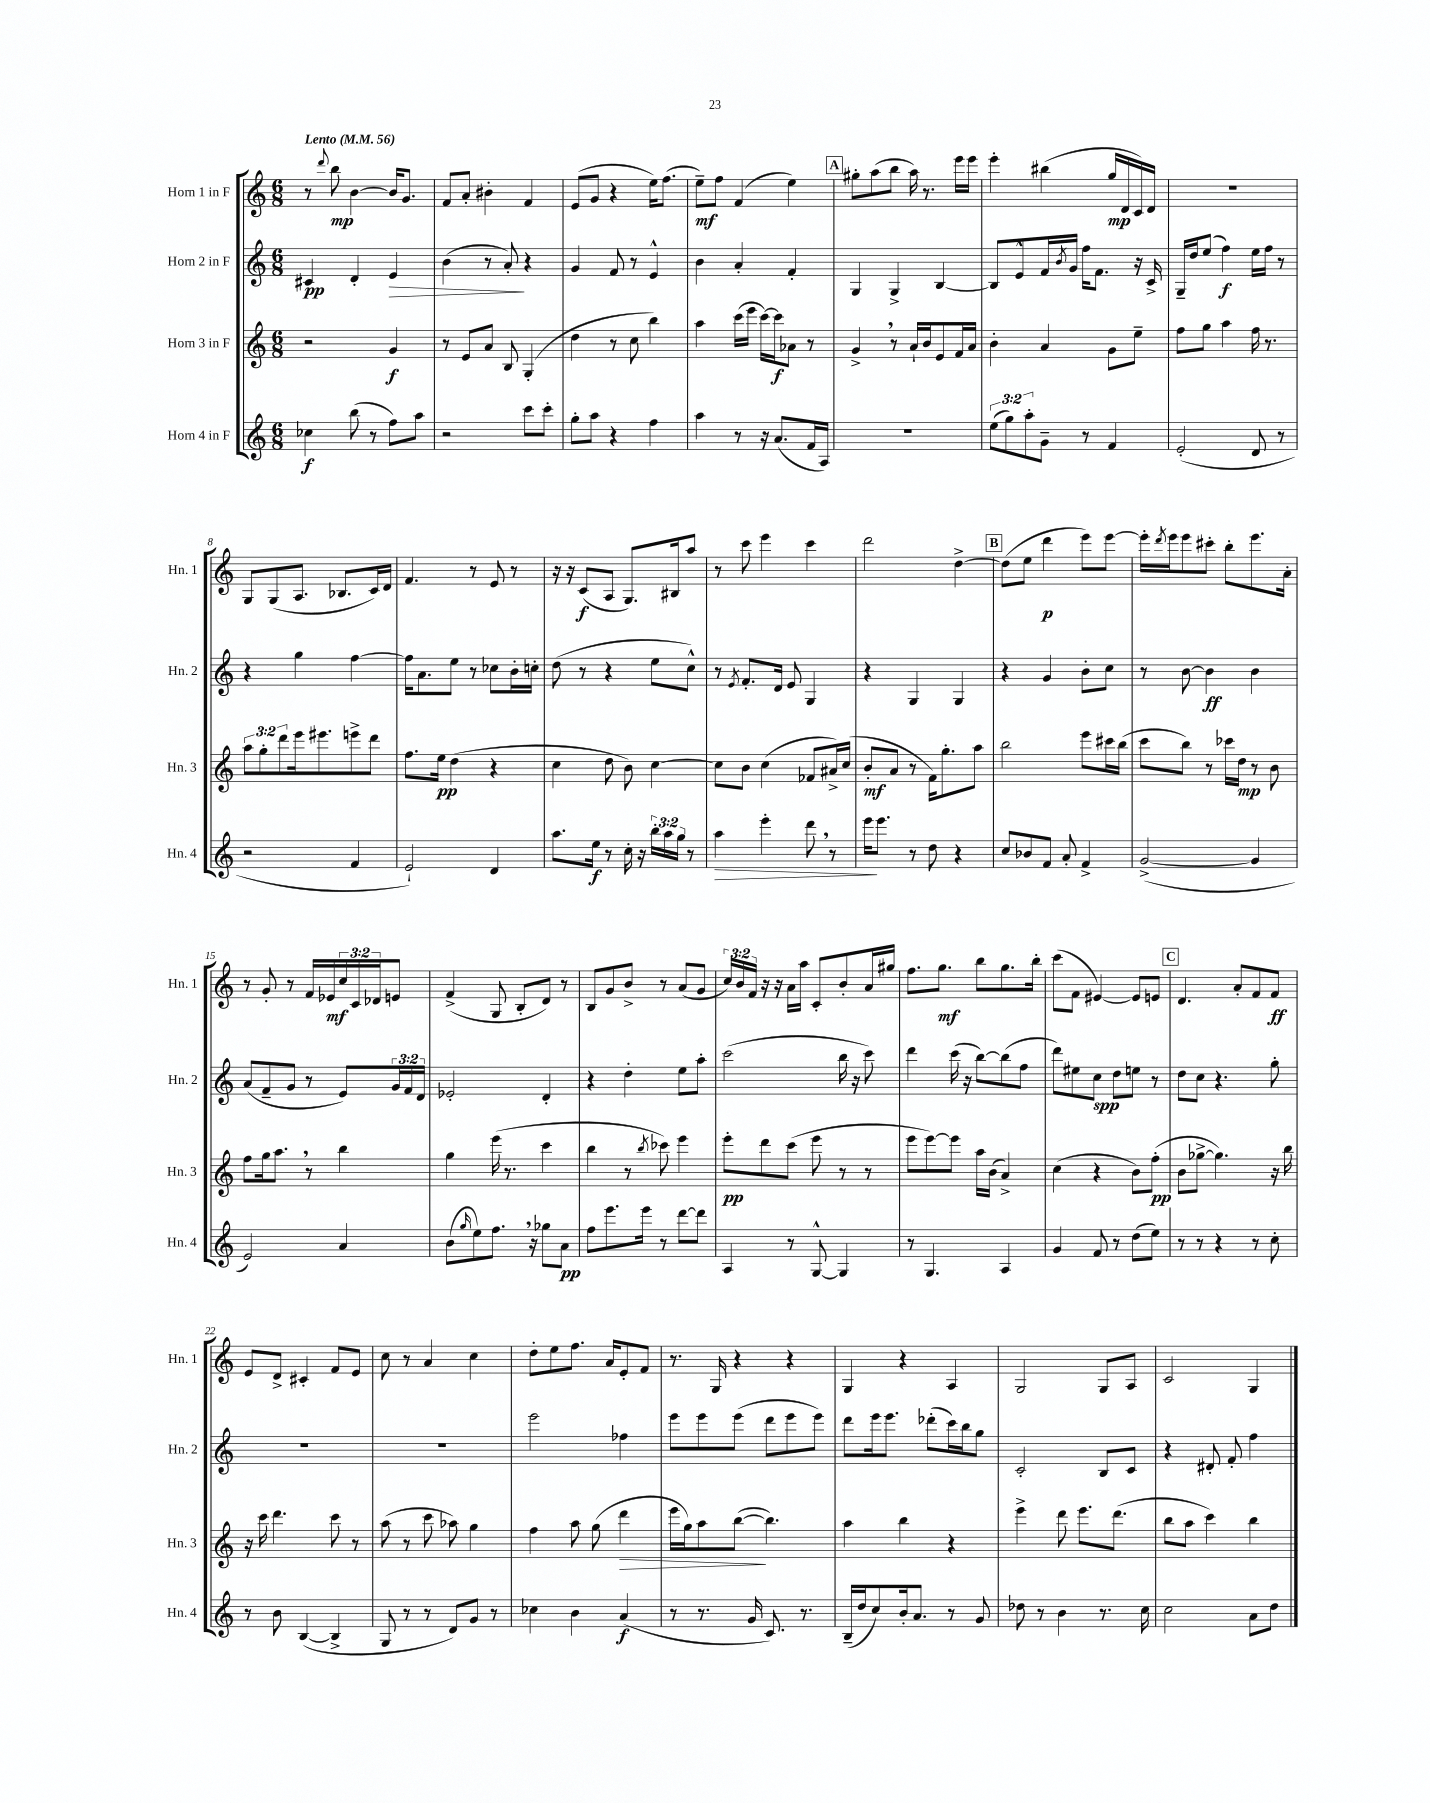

**kern	**dynam	**kern	**dynam	**kern	**dynam	**kern	**dynam
*part4	*part4	*part3	*part3	*part2	*part2	*part1	*part1
*staff4	*staff4	*staff3	*staff3	*staff2	*staff2	*staff1	*staff1
*I"Horn 4 in F	*	*I"Horn 3 in F	*	*I"Horn 2 in F	*	*I"Horn 1 in F	*
*I'Hn. 4	*	*I'Hn. 3	*	*I'Hn. 2	*	*I'Hn. 1	*
*clefG2	*	*clefG2	*	*clefG2	*	*clefG2	*
*k[]	*	*k[]	*	*k[]	*	*k[]	*
*M6/8	*	*M6/8	*	*M6/8	*	*M6/8	*
*MM56	*	*MM56	*	*MM56	*	*MM56	*
=1	=1	=1	=1	=1	=1	=1	=1
!	!	!	!	!	!	!LO:TX:a:B:t=Lento	!
4cc-X\	f	2r	.	4c#X/	pp	8r	.
.	.	.	.	.	.	8qqddd/	.
.	.	.	.	.	.	8bb\	mp
(8bb\	.	.	.	4d'/	.	[4b\	.
8r	.	.	.	.	.	.	.
!	!	!	!	!	!LO:HP:b	!	!
8ff\L)	.	4g/	f	4e/	>	16b/KL]	.
.	.	.	.	.	.	8.g/J	.
8aa\J	.	.	.	.	.	.	.
=2	=2	=2	=2	=2	=2	=2	=2
2r	.	8r	.	(4b\	.	8f/L	.
.	.	8e/L	.	.	.	8a'/J	.
.	.	8a/J	.	8r	.	4b#X'\	.
.	.	8B/	.	8a'/)	.	.	.
8ccc\L	.	(4G'/	.	4r	]	4f/	.
8ccc'\J	.	.	.	.	.	.	.
=3	=3	=3	=3	=3	=3	=3	=3
8gg'\L	.	4dd\	.	4g/	.	(8e/L	.
8aa\J	.	.	.	.	.	8g/J	.
4r	.	8r	.	8f/	.	4r	.
.	.	8cc\	.	8r	.	.	.
4ff\	.	4bb\)	.	4e^^/	.	16ee\KL)	.
.	.	.	.	.	.	(8.ff\J	.
=4	=4	=4	=4	=4	=4	=4	=4
4aa\	.	4aa\	.	4b\	.	8ee~\L)	mf
.	.	.	.	.	.	8ff\J	.
8r	.	(16ccc\LL	.	4a'/	.	(4f/	.
.	.	16eee\JJ	.	.	.	.	.
16r	.	[16ccc\LL)	.	.	.	.	.
(8.a/L	.	16ccc\J]	f	.	.	.	.
.	.	8a-X\J	.	4f'/	.	4ee\)	.
16f/L	.	8r	.	.	.	.	.
16A/JJ)	.	.	.	.	.	.	.
!!LO:REH:place=s1:t=A
=5	=5	=5	=5	=5	=5	=5	=5
2.r	.	4g^,/	.	4G/	.	8gg#X'\L	.
.	.	.	.	.	.	(8aa\	.
.	.	8r	.	4G^/	.	8bb\J	.
.	.	16a`/LL	.	.	.	16aa\)	.
.	.	16b/J	.	.	.	8.r	.
.	.	8e/	.	[4B/	.	.	.
.	.	16f/L	.	.	.	16eee\LL	.
.	.	16a/JJ	.	.	.	16eee\JJ	.
=6	=6	=6	=6	=6	=6	=6	=6
(12ee\L	.	4b'\	.	8B/L]	.	4eee'\	.
12gg\)	.	.	.	.	.	.	.
.	.	.	.	8e^^/	.	.	.
12aa'\	.	.	.	.	.	.	.
8g~\J	.	4a/	.	16f/L	.	(4bb#X\	.
.	.	.	.	8qb/	.	.	.
.	.	.	.	16g/JJ	.	.	.
8r	.	.	.	16ff\KL	.	.	.
.	.	.	.	8.f\J	.	.	.
4f/	.	8g\L	.	.	.	16gg/LL	mp
.	.	.	.	.	.	16d/	.
.	.	8ee~\J	.	16r	.	16c/)	.
.	.	.	.	16c^/	.	16d/JJ	.
=7	=7	=7	=7	=7	=7	=7	=7
(2e'/	.	8ff\L	.	16G~/LL	.	2.r	.
.	.	.	.	16dd/J	.	.	.
.	.	8gg\J	.	(8ee/J	.	.	.
.	.	4aa\	.	4ff\)	f	.	.
8d/	.	16ff\	.	16ee\LL	.	.	.
.	.	8.r	.	16ff\JJ	.	.	.
8r	.	.	.	8r	.	.	.
!!LO:LB:g=z
=8	=8	=8	=8	=8	=8	=8	=8
2r	.	12aa\L	.	4r	.	8G/L	.
.	.	12gg'\	.	.	.	.	.
.	.	.	.	.	.	(8G/	.
.	.	12ddd\	.	.	.	.	.
.	.	16eee\k	.	4gg\	.	8.A/J	.
.	.	8.eee#X\	.	.	.	.	.
.	.	.	.	.	.	8.B-X/L	.
4f/	.	8eeen^\	.	[4ff\	.	.	.
.	.	8ddd\J	.	.	.	16c/L)	.
.	.	.	.	.	.	16d/JJ	.
=9	=9	=9	=9	=9	=9	=9	=9
2e`/)	.	8.ff\L	.	16ff\KL]	.	4.f/	.
.	.	.	.	8.a\	.	.	.
.	.	16ee\Jk	pp	.	.	.	.
.	.	(4dd\	.	8ee\J	.	.	.
.	.	.	.	8r	.	8r	.
4d/	.	4r	.	8cc-X\L	.	8e/	.
.	.	.	.	16b'\L	.	8r	.
.	.	.	.	16ccn'\JJ	.	.	.
=10	=10	=10	=10	=10	=10	=10	=10
8.aa\L	.	4cc\	.	(8dd\	.	16r	.
.	.	.	.	.	.	16r	.
.	.	.	.	8r	.	(8c/L	f
16ee\Jk	f	.	.	.	.	.	.
8r	.	8dd\	.	4r	.	8A/J	.
16cc'\	.	8b\)	.	.	.	8.G/L)	.
16r	.	.	.	.	.	.	.
24bb'\LL	.	[4cc\	.	8ee\L	.	.	.
24aa\	.	.	.	.	.	.	.
.	.	.	.	.	.	16B#X/k	.
24gg\JJ	.	.	.	.	.	.	.
8r	.	.	.	8cc^^\J)	.	8aa/J	.
=11	=11	=11	=11	=11	=11	=11	=11
!	!LO:HP:b	!	!	!	!	!	!
4aa\	>	8cc\L]	.	8r	.	8r	.
.	.	.	.	8qe/	.	.	.
.	.	8b\J	.	8.f'/L	.	8ccc\	.
4eee'\	.	(4cc\	.	.	.	4eee\	.
.	.	.	.	16d/Jk	.	.	.
.	.	.	.	8e/	.	.	.
8ddd,\	.	8f-X/L	.	4G/	.	4ccc\	.
8r	.	16a#X^/L)	.	.	.	.	.
.	.	(16cc/JJ	.	.	.	.	.
=12	=12	=12	=12	=12	=12	=12	=12
16eee\KL	.	8b'/L	mf	4r	.	2ddd\	.
8.eee\J	]	.	.	.	.	.	.
.	.	8a/J	.	.	.	.	.
8r	.	8r	.	4G/	.	.	.
8dd\	.	16f\KL)	.	.	.	.	.
.	.	8.gg'\	.	.	.	.	.
4r	.	.	.	4G/	.	[4dd^\	.
.	.	8aa\J	.	.	.	.	.
!!LO:REH:place=s1:t=B
=13	=13	=13	=13	=13	=13	=13	=13
8cc/L	.	2bb\	.	4r	.	(8dd\L]	.
8b-X/	.	.	.	.	.	8ee\J	.
8f/J	.	.	.	4g/	.	4ddd\	p
8a'/	.	.	.	.	.	.	.
4f^/	.	8eee\L	.	8b'\L	.	8eee\L)	.
.	.	16ccc#X\L	.	8cc\J	.	[8eee\J	.
.	.	(16bb\JJ	.	.	.	.	.
=14	=14	=14	=14	=14	=14	=14	=14
([2g^/	.	8ccc\L	.	8r	.	16eee'\LL]	.
.	.	.	.	.	.	8qddd/	.
.	.	.	.	.	.	16eee\J	.
.	.	8bb\J)	.	[8b\	.	8eee\	.
.	.	8r	.	4b\]	ff	8ccc#X'\J	.
.	.	16ccc-X\LL	.	.	.	8bb'\L	.
.	.	16dd\JJ	mp	.	.	.	.
4g/]	.	8r	.	4b\	.	8.eee\	.
.	.	8b\	.	.	.	.	.
.	.	.	.	.	.	16a'\Jk	.
!!LO:LB:g=z
=15	=15	=15	=15	=15	=15	=15	=15
2e/)	.	8ff\L	.	(8a/L	.	8r	.
.	.	16gg\k	.	8f~/	.	8g'/	.
.	.	8.aa,\J	.	.	.	.	.
.	.	.	.	8g/J	.	8r	.
.	.	8r	.	8r	.	16f/LL	.
.	.	.	.	.	.	16e-X/	mf
4a/	.	4bb\	.	8e/L)	.	24cc/	.
.	.	.	.	.	.	24c/	.
.	.	.	.	.	.	24d-X/J	.
.	.	.	.	24g/L	.	8en/J	.
.	.	.	.	24f/	.	.	.
.	.	.	.	24d/JJ	.	.	.
=16	=16	=16	=16	=16	=16	=16	=16
(8b\L	.	4gg\	.	2e-X'/	.	(4f^/	.
16qqgg/	.	.	.	.	.	.	.
8ee\)	.	.	.	.	.	.	.
8.ff,\J	.	(16eee\	.	.	.	8G/	.
.	.	8.r	.	.	.	.	.
.	.	.	.	.	.	8B'/L	.
16r	.	.	.	.	.	.	.
8gg-X\L	.	4ccc\	.	4d'/	.	8d/J)	.
8a\J	pp	.	.	.	.	8r	.
=17	=17	=17	=17	=17	=17	=17	=17
8ff\L	.	4bb\	.	4r	.	8B/L	.
8.eee\	.	.	.	.	.	8g/	.
.	.	8r	.	4dd'\	.	8b^/J	.
16eee\Jk	.	.	.	.	.	.	.
.	.	8qbb/	.	.	.	.	.
8r	.	8ccc-X\)	.	.	.	8r	.
[8ddd\L	.	4eee\	.	8ee\L	.	(8a/L	.
8ddd\J]	.	.	.	8aa'\J	.	8g/J	.
=18	=18	=18	=18	=18	=18	=18	=18
4A/	.	8eee'\L	pp	(2ccc\	.	24cc/LL)	.
.	.	.	.	.	.	24b/	.
.	.	.	.	.	.	24f/JJ	.
.	.	8ddd\	.	.	.	16r	.
.	.	.	.	.	.	16r	.
8r	.	(8ccc\J	.	.	.	16a\LL	.
.	.	.	.	.	.	16aa\JJ	.
[8G^^/	.	8eee\	.	.	.	8c'/L	.
4G/]	.	8r	.	16bb\	.	8b'/	.
.	.	.	.	16r	.	.	.
.	.	8r	.	8ccc\)	.	16a/L	.
.	.	.	.	.	.	16gg#X/JJ	.
=19	=19	=19	=19	=19	=19	=19	=19
8r	.	8eee\L	.	4ddd\	.	8.ff\L	.
4.G/	.	[8eee\)	.	.	.	.	.
.	.	.	.	.	.	8.gg\J	mf
.	.	8eee\J]	.	(16ccc\	.	.	.
.	.	.	.	16r	.	.	.
.	.	16aa\LL	.	[8bb\L)	.	8bb\L	.
.	.	(16b\JJ	.	.	.	.	.
4A/	.	4a^/)	.	(8bb\]	.	8.gg\	.
.	.	.	.	8ff\J	.	.	.
.	.	.	.	.	.	16bb'\Jk	.
=20	=20	=20	=20	=20	=20	=20	=20
4g/	.	(4cc\	.	8ddd\L)	.	(8ccc\L	.
.	.	.	.	8ee#X\	.	8f\J	.
8f/	.	4r	.	8cc\J	spp	[4e#X/)	.
8r	.	.	.	8dd\L	.	.	.
(8dd\L	.	8b\L)	.	8een\J	.	8e#/L]	.
8ee\J)	.	(8ff'\J	pp	8r	.	8en/J	.
!!LO:REH:place=s1:t=C
=21	=21	=21	=21	=21	=21	=21	=21
8r	.	8b\L	.	8dd\L	.	4.d/	.
8r	.	[8gg-X^\J	.	8cc\J	.	.	.
4r	.	4.gg-\])	.	4.r	.	.	.
.	.	.	.	.	.	8a'/L	.
8r	.	.	.	.	.	8f/	.
8cc'\	.	16r	.	8gg'\	.	8f/J	ff
.	.	16bb\	.	.	.	.	.
!!LO:LB:g=z
=22	=22	=22	=22	=22	=22	=22	=22
8r	.	16r	.	2.r	.	8e/L	.
.	.	16ccc\	.	.	.	.	.
8b\	.	4.ddd\	.	.	.	8d^/J	.
([4B/	.	.	.	.	.	4c#X'/	.
4B^/]	.	8ccc\	.	.	.	8f/L	.
.	.	8r	.	.	.	8e/J	.
=23	=23	=23	=23	=23	=23	=23	=23
8G/	.	(8aa\	.	2.r	.	8cc\	.
8r	.	8r	.	.	.	8r	.
8r	.	8ccc\	.	.	.	4a/	.
8d/L)	.	8aa-X\)	.	.	.	.	.
8g/J	.	4gg\	.	.	.	4cc\	.
8r	.	.	.	.	.	.	.
=24	=24	=24	=24	=24	=24	=24	=24
4cc-X\	.	4ff\	.	2eee\	.	8dd'\L	.
.	.	.	.	.	.	8ee\	.
4b\	.	8aa\	.	.	.	8.ff\J	.
.	.	(8gg\	.	.	.	.	.
.	.	.	.	.	.	16a/KL	.
!	!	!	!LO:HP:b	!	!	!	!
(4a/	f	4ddd\	>	4ff-X\	.	8e'/	.
.	.	.	.	.	.	8f/J	.
=25	=25	=25	=25	=25	=25	=25	=25
8r	.	16eee\LL	.	8eee\L	.	8.r	.
.	.	16gg\J)	.	.	.	.	.
8.r	.	8aa\	.	8eee\	.	.	.
.	.	.	.	.	.	16G/	.
.	.	([8bb\J	.	(8eee\J	.	4r	.
16g/	.	.	.	.	.	.	.
8.c/)	.	4.bb\])	]	8ddd\L	.	.	.
.	.	.	.	8eee\	.	4r	.
8.r	.	.	.	.	.	.	.
.	.	.	.	8eee\J)	.	.	.
=26	=26	=26	=26	=26	=26	=26	=26
(16B~/LL	.	4aa\	.	8ddd\L	.	4G/	.
16dd/J	.	.	.	.	.	.	.
8cc/)	.	.	.	16eee\k	.	.	.
.	.	.	.	8.eee\J	.	.	.
16b'/k	.	4bb\	.	.	.	4r	.
8.a/J	.	.	.	.	.	.	.
.	.	.	.	(8ddd-X'\L	.	.	.
8r	.	4r	.	16ccc\L)	.	4A/	.
.	.	.	.	16bb\J	.	.	.
8g/	.	.	.	8gg\J	.	.	.
=27	=27	=27	=27	=27	=27	=27	=27
8dd-X\	.	4eee^\	.	2c'/	.	2G/	.
8r	.	.	.	.	.	.	.
4b\	.	8ddd\	.	.	.	.	.
.	.	8.eee\L	.	.	.	.	.
8.r	.	.	.	8B/L	.	8G/L	.
.	.	(8.ddd\J	.	.	.	.	.
.	.	.	.	8c/J	.	8A/J	.
16cc\	.	.	.	.	.	.	.
=28	=28	=28	=28	=28	=28	=28	=28
2cc\	.	8bb\L	.	4r	.	2c/	.
.	.	8aa\J	.	.	.	.	.
.	.	4ccc\)	.	8d#X'/	.	.	.
.	.	.	.	8f'/	.	.	.
8a\L	.	4bb\	.	4ff\	.	4G/	.
8dd\J	.	.	.	.	.	.	.
==	==	==	==	==	==	==	==
*-	*-	*-	*-	*-	*-	*-	*-
